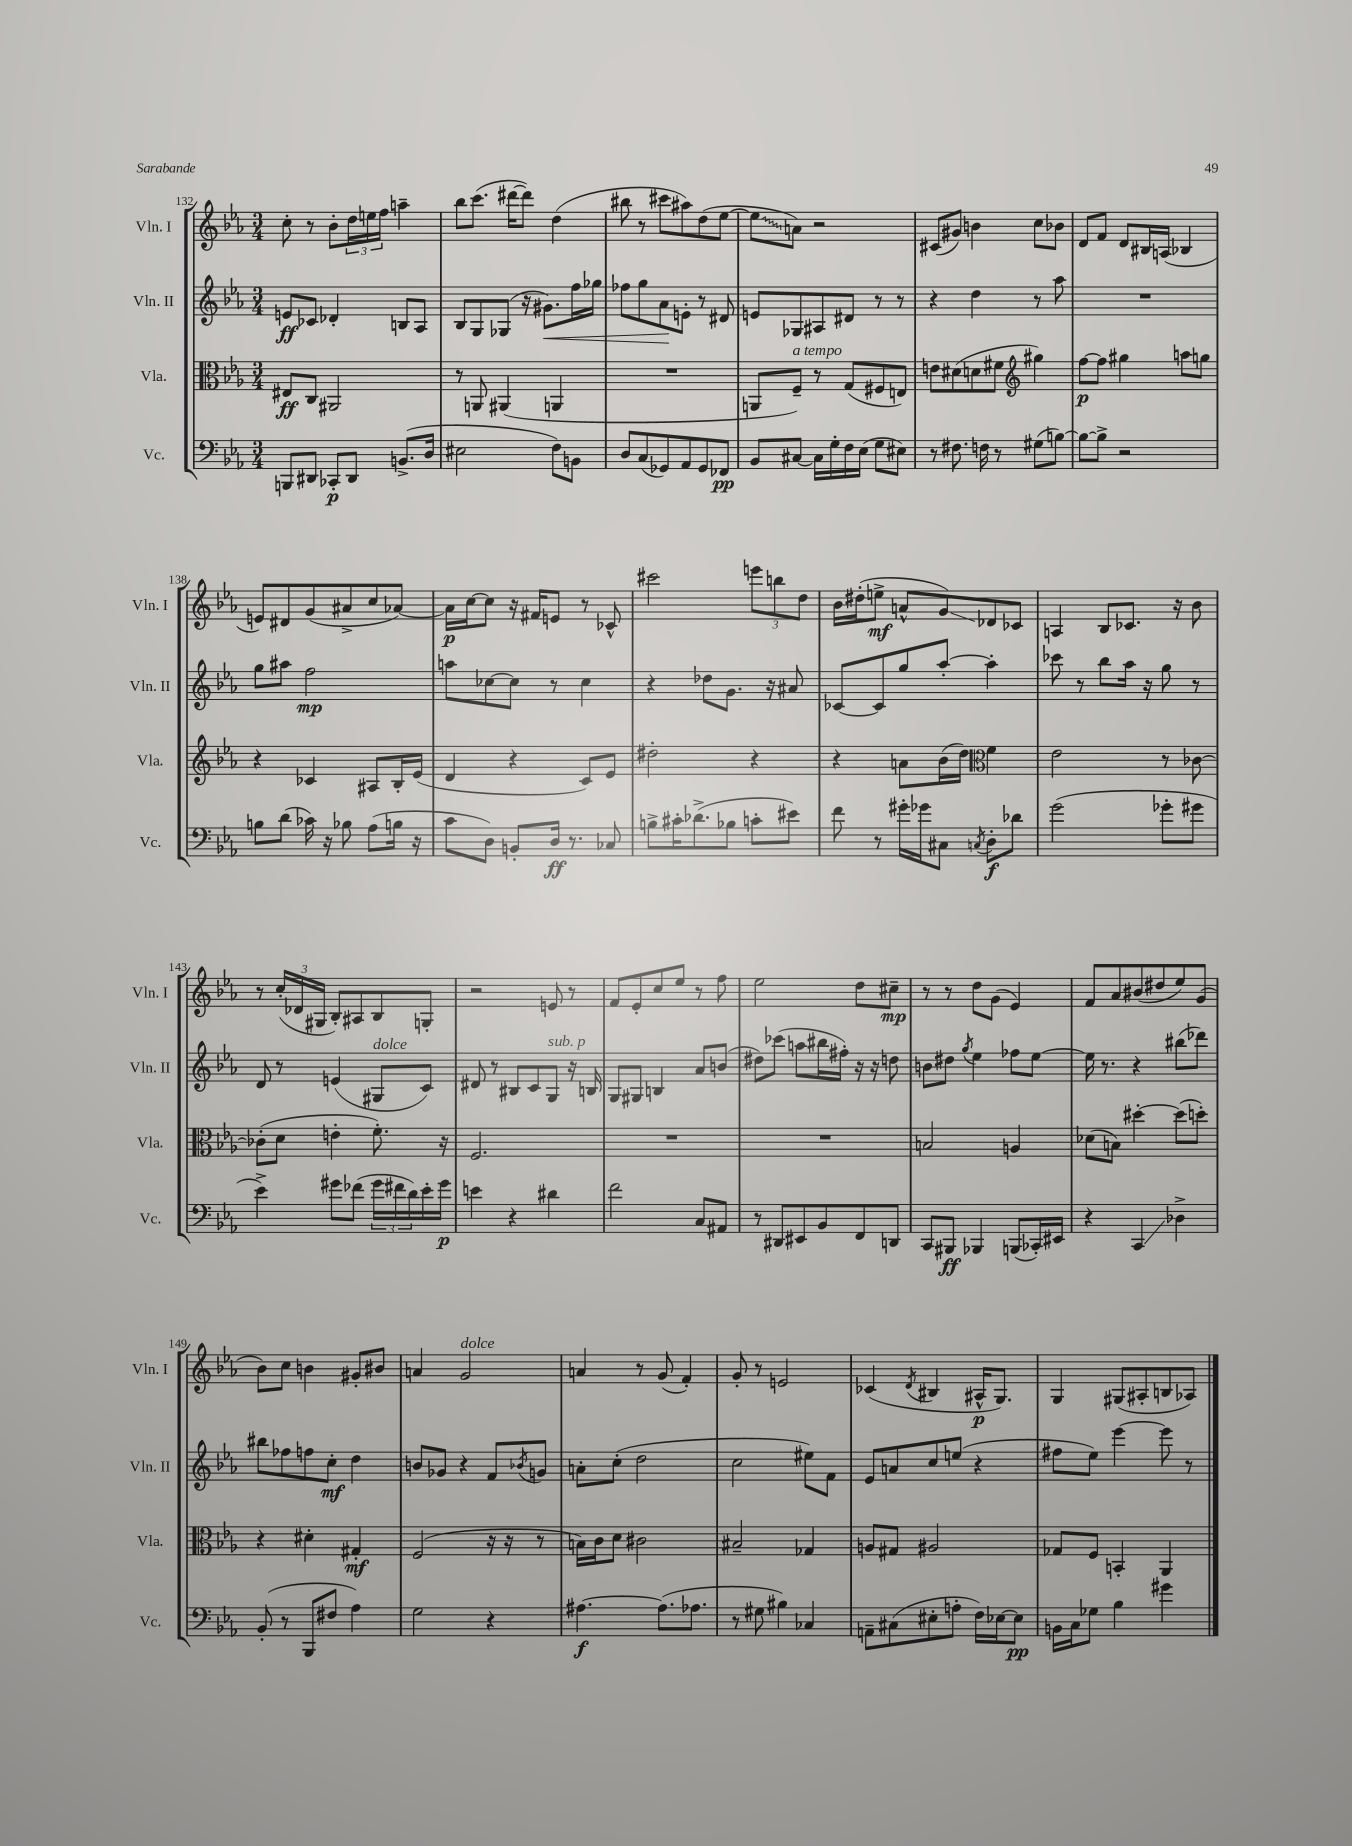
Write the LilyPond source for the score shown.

<<
\new StaffGroup <<
\new Staff = "s0" \with { instrumentName = "Vln. I" shortInstrumentName = "Vln. I" } {
    \clef treble \key ees \major \numericTimeSignature \time 3/4
    c''8-. r8 bes'8-. \tuplet 3/2 { d''16 e''16 f''16 } a''4-- |
    bes''8 c'''8.( dis'''16~ dis'''8) d''4( |
    bis''8 r8 cis'''8 ais''8) d''8( ees''8~ |
    \once \override Glissando.style = #'zigzag ees''8\glissando a'8) r2 |
    cis'8( gis'8) b'4 c''8 bes'8 |
    d'8 f'8 d'8 bis16 a16( bes4 |
    e'8) dis'8 g'8( ais'8-> c''8 aes'8~) |
    aes'16\p c''16~ c''8 r16 fis'16 e'8 r8 ces'8-^ |
    cis'''2 \tuplet 3/2 { e'''8 b''8 d''8 } |
    bes'16 dis''16-.( e''8->\mf a'8-^ g'8\glissando) des'8 ces'8 |
    a4 bes8 ces'8. r16 bes'8 |
    r8 \tuplet 3/2 { c''16-.( des'16 gis16 } bes8-.) ais8 bes8 g8-. |
    r2 e'8 r8 |
    f'8 ees'8-. c''8 ees''8 r8 f''8 |
    ees''2 d''8 cis''8--\mp |
    r8 r8 d''8 g'8( ees'4) |
    f'8 aes'8 bis'8( dis''8 ees''8) g'8( |
    bes'8) c''8 b'4 gis'8-. bis'8 |
    a'4 g'2^\markup { \italic "dolce" } |
    a'4 r8 g'8( f'4-.) |
    g'8-. r8 e'2 |
    ces'4( \acciaccatura { d'8 } bis4 ais16-^\p g8.) |
    g4 gis8( ais8-. b8 aes8) \bar "|." |
}
\new Staff = "s1" \with { instrumentName = "Vln. II" shortInstrumentName = "Vln. II" } {
    \clef treble \key ees \major \numericTimeSignature \time 3/4
    e'8\ff ces'8 des'4-. b8 aes8 |
    bes8 g8 ges8( r16 gis'8.\<) f''16 ges''16 |
    fes''8 g''8 aes'8\! e'8-. r8 dis'8 |
    e'8 ges8 ais8 dis'8 r8 r8 |
    r4 d''4 r8 aes''8 |
    R2. |
    g''8 ais''8 f''2\mp |
    a''8 ces''8~ ces''8 r8 ces''4 |
    r4 des''8 g'8. r16 ais'8 |
    ces'8~ ces'8 g''8 aes''8~-. aes''4-. |
    ces'''8 r8 bes''8 aes''16 r16 g''8 r8 |
    d'8 r8 e'4( gis8^\markup { \italic "dolce" } c'8) |
    dis'8 r8 bis8 c'8 g8^\markup { \italic "sub. p" } r16 b16 |
    g8 gis8 b4 aes'8 b'8( |
    dis''8) ces'''8( a''8 bis''16 fis''16-.) r16 r16 d''8 |
    b'8 dis''8 \acciaccatura { g''8 } ees''4 fes''8 ees''8~ |
    ees''16 r8. r4 bis''8( des'''8) |
    bis''8 fes''8 f''8 c''8-.\mf d''4 |
    b'8 ges'8 r4 f'8 \acciaccatura { bes'8 } g'8 |
    a'8-. c''8-.( d''2 |
    c''2 eis''8) f'8 |
    ees'8 a'8 c''8 e''8( r4 |
    fis''8 ees''8) ees'''4~ ees'''8 r8 \bar "|." |
}
\new Staff = "s2" \with { instrumentName = "Vla." shortInstrumentName = "Vla." } {
    \clef alto \key ees \major \numericTimeSignature \time 3/4
    eis8\ff c8 ais,2 |
    r8 a,8 ais,4( a,4 |
    R2. |
    a,8 f8--^\markup { \italic "a tempo" }) r8 g8( fis8 e8) |
    e'8 dis'8( d'8 fis'8 \clef treble gis''4) |
    f''8~\p f''8 gis''4 a''8 g''8 |
    r4 ces'4 ais8 bes16-. ees'16( |
    d'4 r4 c'8) ees'8 |
    dis''2-. r4 |
    r4 a'8 bes'16( d''16) \clef alto f'4 |
    ees'2 r8 ces'8~ |
    ces'8-.( d'8 e'4-. f'8.-.) r16 |
    f2. |
    R2. |
    R2. |
    b2 a4 |
    des'8( b8) dis''4~-. dis''8( d''8-.) |
    r4 dis'4-. gis4-.\mf |
    f2( r16 r16 r8 |
    b16) c'16 d'8 cis'2 |
    bis2-- ges4 |
    a8 gis8 ais2 |
    ges8 f8 b,4-. aes,4 \bar "|." |
}
\new Staff = "s3" \with { instrumentName = "Vc." shortInstrumentName = "Vc." } {
    \clef bass \key ees \major \numericTimeSignature \time 3/4
    b,,8 dis,8 ces,8-.\p dis,8 b,8.->( d16 |
    eis2 f8) b,8 |
    d8 c8( ges,8) aes,8 ges,8 fes,8\pp |
    bes,8 cis8~ cis16 g16-. f16 ees16( g8 eis8) |
    r8 fis8. f16 r8 gis8( b8~) |
    b8~ b8-> r2 |
    b8 d'8( ces'16) r16 bes8 aes8( b16 r16 |
    c'8 d8) b,8-. d16\ff r8. ces8 |
    b8-> cis'16-. des'8.->( bes8 c'8-. eis'8) |
    f'8 r8 gis'16-. ges'16 cis8 \acciaccatura { c8 } d8-.\f des'8 |
    g'2( ges'8-. gis'8 |
    ees'4->) gis'8 fes'8( \tuplet 3/2 { gis'16 fis'16 d'16) } ees'16-. gis'16\p |
    e'4 r4 dis'4 |
    f'2 c8 ais,8 |
    r8 dis,8 eis,8 bes,8 f,8 d,8 |
    c,8 bis,,8\ff bes,,4 b,,8( ces,16-.) eis,16 |
    r4 c,4\glissando des4-> |
    bes,8-.( r8 bes,,8 fis8 aes4) |
    g2 r4 |
    ais4.~\f ais8.( aes8. |
    r8 gis8 bis4) ces4 |
    a,8-- cis8( eis8-. a8-. f16) ees16~ ees8\pp |
    b,16 c16 ges8 bes4 gis'4 \bar "|." |
}
>>
>>
\layout { \context { \Score currentBarNumber = #132 } }
